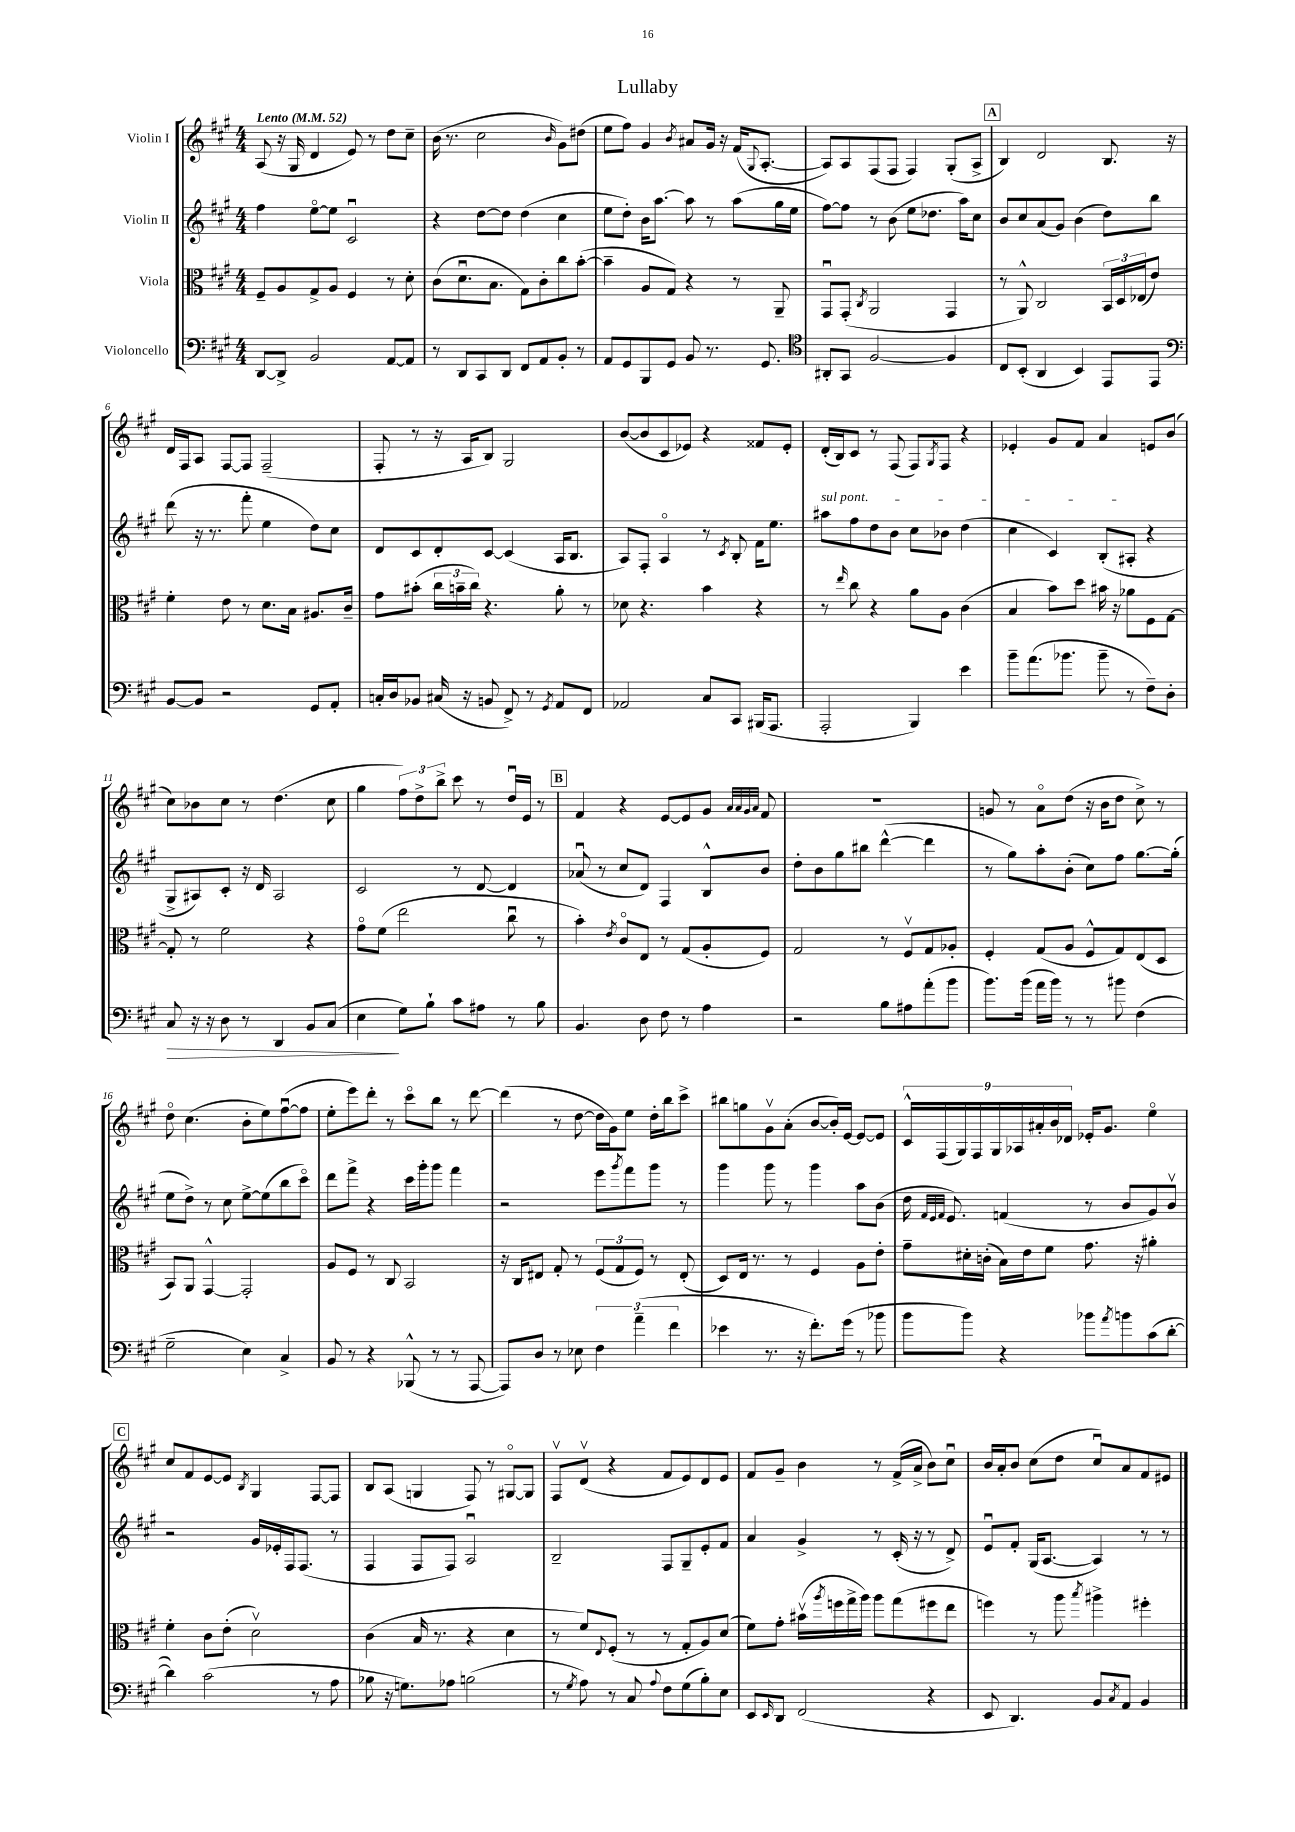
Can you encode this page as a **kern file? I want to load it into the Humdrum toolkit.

**kern	**kern	**kern	**kern
*staff4	*staff3	*staff2	*staff1
*clefF4	*clefC3	*clefG2	*clefG2
*k[f#c#g#]	*k[f#c#g#]	*k[f#c#g#]	*k[f#c#g#]
*M4/4	*M4/4	*M4/4	*M4/4
*MM52	*MM52	*MM52	*MM52
[8DD/L	8F#~/L	4ff#\	(8A/
8DD^/]J	8A/	.	16r
.	.	.	16G#/
2BB/	8G#^/	[8eeo\L	4d/
.	8A/J	8ee\]J	.
.	4F#/	2c#u/	8e/)
.	.	.	8r
[8AA/L	8r	.	8dd\L
8AA/]J	8d'\	.	8cc#~\J
=	=	=	=
8r	(8c#\L	4r	(16b\
.	.	.	8.r
8DD/L	8.du\	.	.
8CC#/	.	[8dd\L	2cc#\
.	8.B\J	.	.
8DD/J	.	8dd\]J	.
8FF#/L	8G#\L)	(4dd\	.
8AA/	8c#'\	.	.
.	.	.	16qqb/
8BB'/J	8cc#\	4cc#\	8g#\L)
8r	([8b'\J	.	(8dd#\J
=	=	=	=
8AA/L	4b~\]	8ee\L	8ee\L
8GG#/	.	8dd'\J)	8ff#\J)
8BBB/	8A/L	16b\LK	4g#/
.	.	[8.aa\J	.
8GG#/J	8G#/J)	.	.
.	.	.	8qb/
8BB/	4r	8aa\]	8a#/L
8.r	.	8r	16g#/Jk
.	.	.	16r
.	8r	(8aa\L	(16f#/LK
.	.	.	8qqG#/
8.GG#/	.	.	[8.A'/J
.	8AA~/	16gg#\L	.
.	.	16ee\JJ	.
=	=	=	=
*clefC4	*	*	*
8AA#'/L	8GG#u/L	[8ff#\L)	8A/]L)
8GG#/J	(8GG#'/J	8ff#\]J	8A/
.	8qC#/	.	.
[2F#/	2AA/	8r	(8F#/
.	.	(8b\	8F#/J
.	.	8ee\L	4F#/)
.	.	8.dd-\J	.
4F#/]	4GG#/	.	(8G#'/L
.	.	16aa\LK)	.
.	.	8cc#\J	8A^/J
=	=	=	=
8C#/L	8r	8b/L	4B/)
(8BB'/J	8AA^^/)	8cc#/	.
4AA/	2C#/	(8a/	2d/
.	.	8g#/J)	.
4BB/)	.	(4b\	.
8EE/L	24BB/LL	8dd\L)	8.B/
.	24D/	.	.
.	(24E-/J	.	.
8EE/J	8e/J)	8bb\J	.
.	.	.	16r
=	=	=	=
*clefF4	*	*	*
[8BB/L	4f#'\	(8ddd\	16d/LL
.	.	.	16F#/J
8BB/]J	.	16r	8A/J
.	.	8.r	.
2r	8e\	.	[8F#/L
.	8r	8fff#'\	8F#/]J
.	8.d\L	4ee\	(2F#~/
.	16B\Jk	.	.
8GG#/L	8.A#/L	8dd\L)	.
8AA'/J	.	8cc#\J	.
.	16c#~/Jk	.	.
=	=	=	=
16C'/LL	8g#\L	8d/L	8F#'/
16D/J	.	.	.
8BB-/J	(8b#'\J	8c#/	8r
(16C#/	24cc#\LL	8d'/	16r
.	24b~\	.	.
16r	.	.	16A/LK
.	24cc#\JJ)	.	.
8BB/	4.r	[8c#/J	8B/J)
8FF#^/)	.	(4c#/]	2G#/
8r	.	.	.
8qGG#/	.	.	.
8AA/L	8a'\	16A/LK	.
.	.	8.B/J	.
8FF#/J	8r	.	.
=	=	=	=
2AA-/	8d-\	8A/L)	([8b/L
.	4.r	8F#'/J	8b/]
.	.	4Ao/	8c#/
.	.	.	8e-/J)
8C#/L	4b\	8r	4r
.	.	8qc#/	.
8CC#/J	.	8B'/	.
(16BBB#/LK	4r	16f#\LK	8f##/L
8.AAA/J	.	8.ee\J	.
.	.	.	8e-'/J
=	=	=	=
2AAA'/	8r	8aa#\L	(16d'/LL
.	.	.	16B/J)
.	16qqee/	.	.
.	8cc#\	8ff#\	8c#/J
.	4r	8dd\	8r
.	.	8b\J	(8F#/
4BBB/)	8a\L	8cc#\L	8F#/L)
.	.	.	8qG#/
.	8A\J	8b-\J	8F#/J
4e\	(4c#\	(4dd\	4r
=	=	=	=
8b~\L	4B/	4cc#\	4e-'/
(8.a\	.	.	.
.	8b\L)	4c#/)	8g#/L
8.b-\J	.	.	.
.	8dd\J	.	8f#/J
8b-~\	16b#\	(8B'/L	4a/
.	16r	.	.
8r	8a-\L	8A#'/J	.
8F#~\L)	8F#\	4r	8e/L
8D'\J	[8G#\J	.	(8b/J
=	=	=	=
8C#/	8G#'/]	8G#^/L	8cc#\L)
16r	8r	8A#/)	8b-\
16r	.	.	.
8D\	2f#\	8c#'/J	8cc#\J
8r	.	16r	8r
.	.	16d/	.
4DD/	.	2A#/	(4.dd\
8BB/L	4r	.	.
(8C#/J	.	.	8cc#\
=	=	=	=
4E\	8g#o\L	2c#/	4gg#\
.	(8f#\J	.	.
8G#\L)	2ee\	.	12ff#\L)
.	.	.	12dd^\
8B`\J	.	.	.
.	.	.	12bb^\J
8c#\L	.	8r	8ccc#\
8A#\J	.	[8d/	8r
8r	8cc#u\	4d/]	16ddu/LL
.	.	.	16e/JJ
8B\	8r	.	8r
=	=	=	=
4.BB/	4b'\)	(8a-u/	4f#/
.	.	8r	.
.	8qe/	.	.
.	8c#o/L	8cc#/L	4r
8D\	8E/J	8d/J)	.
8F#\	8r	4F#/	[8e/L
8r	(8G#/L	.	8e/]
4A\	8A'/	8B^^/L	8g#/J
.	.	.	32qqa/LLL
.	.	.	32qqa/
.	.	.	32qqg#/
.	.	.	32qqa/JJJ
.	8F#/J)	8b/J	8f#/
=	=	=	=
2r	2G#/	8dd'\L	1r
.	.	8b\	.
.	.	8gg#\	.
.	.	8bb#\J	.
8B\L	8r	([4ddd^^\	.
8A#\	8F#v/L	.	.
(8a'\	8G#/	4ddd\]	.
8b\J	8A-'/J	.	.
=	=	=	=
8.b\L)	4F#'/	8r	8g/
.	.	8gg#\L)	8r
(16b\Jk	.	.	.
16a\LL	(8G#/L	8aa'\	8ao\L
16b\JJ)	.	.	.
8r	8A/J	(8b'\J	(8dd\J
8r	8F#^^/L	8cc#\L)	16r
.	.	.	16b\LK
8b#\	8G#/)	8ff#\J	8dd\J
(4F#\	(8E/	[8.gg#\L	8cc#^\)
.	8D/J	.	8r
.	.	(16gg#'\]Jk	.
=	=	=	=
2G#~\	8BB/L)	8ee\L	8ddo\
.	8AA/J	8dd^\J)	(4.cc#\
.	[4GG#^^/	8r	.
.	.	8cc#\	.
4E\)	2GG#'/]	[8ee^\L	8b'\L
.	.	(8ee\]	8ee\)
4C#^/	.	8bb\	([8ff#u\
.	.	8ccc#o\J)	8ff#\]J
=	=	=	=
8BB/	8A/L	8ddd\L	8ee'\L
8r	8F#/J	8fff#^\J	8eee\)
4r	8r	4r	8ddd'\J
.	8C#/	.	8r
(8BBB-^^/	2BB/	16ccc#\LL	8ccc#o\L
.	.	16ggg#'\J	.
8r	.	8ggg#\J	8bb\J
8r	.	4fff#\	8r
[8AAA/	.	.	[8ddd\
=	=	=	=
8AAA/]L)	16r	2r	(4ddd\]
.	16C#/LK	.	.
8D/J	8E#/J	.	.
8r	8G#'/	.	8r
8E-\	8r	.	[8dd\
6F#\	(12F#/L	8eee\L	16dd\]LL
.	.	.	16g#\J)
.	12G#/	.	.
.	.	8qggg#/	.
.	.	8fff#\	8ee\J
(6a~\	12F#/J)	.	.
.	8r	8ggg#\J	16dd'\LL
.	.	.	16bb\J
6f#\	.	.	.
.	(8E#'/	8r	8ccc#^\J
=	=	=	=
4e-\	8D/L)	4ggg#\	8bb#\L
.	16E/Jk	.	8gg\
.	8.r	.	.
8.r	.	8ggg#\	8g#v\
.	8r	8r	(8a'\J
16r	.	.	.
8.f#'\L)	4F#/	4ggg#\	[8b/L
.	.	.	16b'/]L)
(16g#\Jk	.	.	[16e/JJ
8r	8A\L	8aa\L	8e/_L
8b-\	8e'\J	(8b\J	8e/]J
=	=	=	=
8b\L	8g#~\L	16dd\	18c#^^/LL
.	.	.	(18F#/
.	.	32qqf#/LLL	.
.	.	32qqe/	.
.	.	32qqf#/JJJ	.
.	.	8.e/)	.
.	.	.	18G#/)
8b\J)	16d#'\L	.	.
.	.	.	18F#/
.	(16c'\JJ	.	.
.	.	.	18G#/
4r	16B\LL)	(4f/	.
.	.	.	18A-/
.	16e\J	.	.
.	.	.	18a#'/
.	8f#\J	.	.
.	.	.	18b/
.	.	.	18d-/JJ
8b-\L	8.g#\	8r	16e-'/LK
.	.	.	8.g#/J
8qa/	.	.	.
8b\	.	8b/L	.
.	16r	.	.
(8c#\	4a#'\	8g#/)	4eeo\
[8d'\J	.	8bv/J	.
=	=	=	=
4d\])	4f#'\	2r	8cc#/L
.	.	.	8f#/
(2c#\	8c#\L	.	[8e/
.	(8e'\J	.	8e/]J
.	.	.	8qB/
.	2dv\)	16g#/LL	4G#/
.	.	16e-'/	.
.	.	16F#/J	.
.	.	(8.F#/J	.
8r	.	.	[8F#/L
8A\	.	8r	8F#/]J
=	=	=	=
8B-\	(4c#\	4F#/	8B/L
16r	.	.	(8A/J
8.G\L)	.	.	.
.	16B/	8F#/L	4G/
.	8.r	.	.
8A-\J	.	8F#/J)	.
(2B\	4r	2Au/	8F#/)
.	.	.	8r
.	4d\	.	[8G#o/L
.	.	.	8G#/]J
=	=	=	=
8r	8r	2B~/	8F#v/L
8qG#/	.	.	.
8A\)	8f#/L)	.	(8dv/J
.	8qqE/	.	.
8r	(8F#'/J	.	4r
8C#/	8r	.	.
8qqA/	.	.	.
8F#\L	8r	8F#/L	8f#/L
(8G#\	8G#'/L	8G#~/	8e/)
8B'\)	8A/)	8e'/	8d/
8E\J	(8d/J	8f#/J	8e/J
=	=	=	=
8EE/L	8f#\L)	4a/	8f#/L
16qqEE/	.	.	.
8DD/J	8g#'\J	.	8g#~/J
(2FF#/	(16b#v\LL	4g#^/	4b\
.	8qaa/	.	.
.	16ff\	.	.
.	16gg#^\	.	.
.	16aa\JJ)	.	.
.	8aa\L	8r	8r
.	(8gg#\	(16c#'/	(16f#^/LL
.	.	16r	16a^/JJ
4r	8ff#\	8r	8b\L)
.	8ee\J	8d^/)	8cc#u\J
=	=	=	=
8EE/	4ff\)	8eu/L	16b/LL
.	.	.	16a'/J
4.DD/)	.	8f#'/J	8b/J
.	8r	(16G#/LK	(8cc#\L
.	.	[8.A/J	.
.	8aa\	.	8dd\J
.	8qbb/	.	.
8BB/L	4aa#^\	4A/])	8cc#u/L)
8qC#/	.	.	.
8AA/J	.	.	8a/
4BB/	4ff#'\	8r	8f#/
.	.	8r	8e#/J
==	==	==	==
*-	*-	*-	*-
